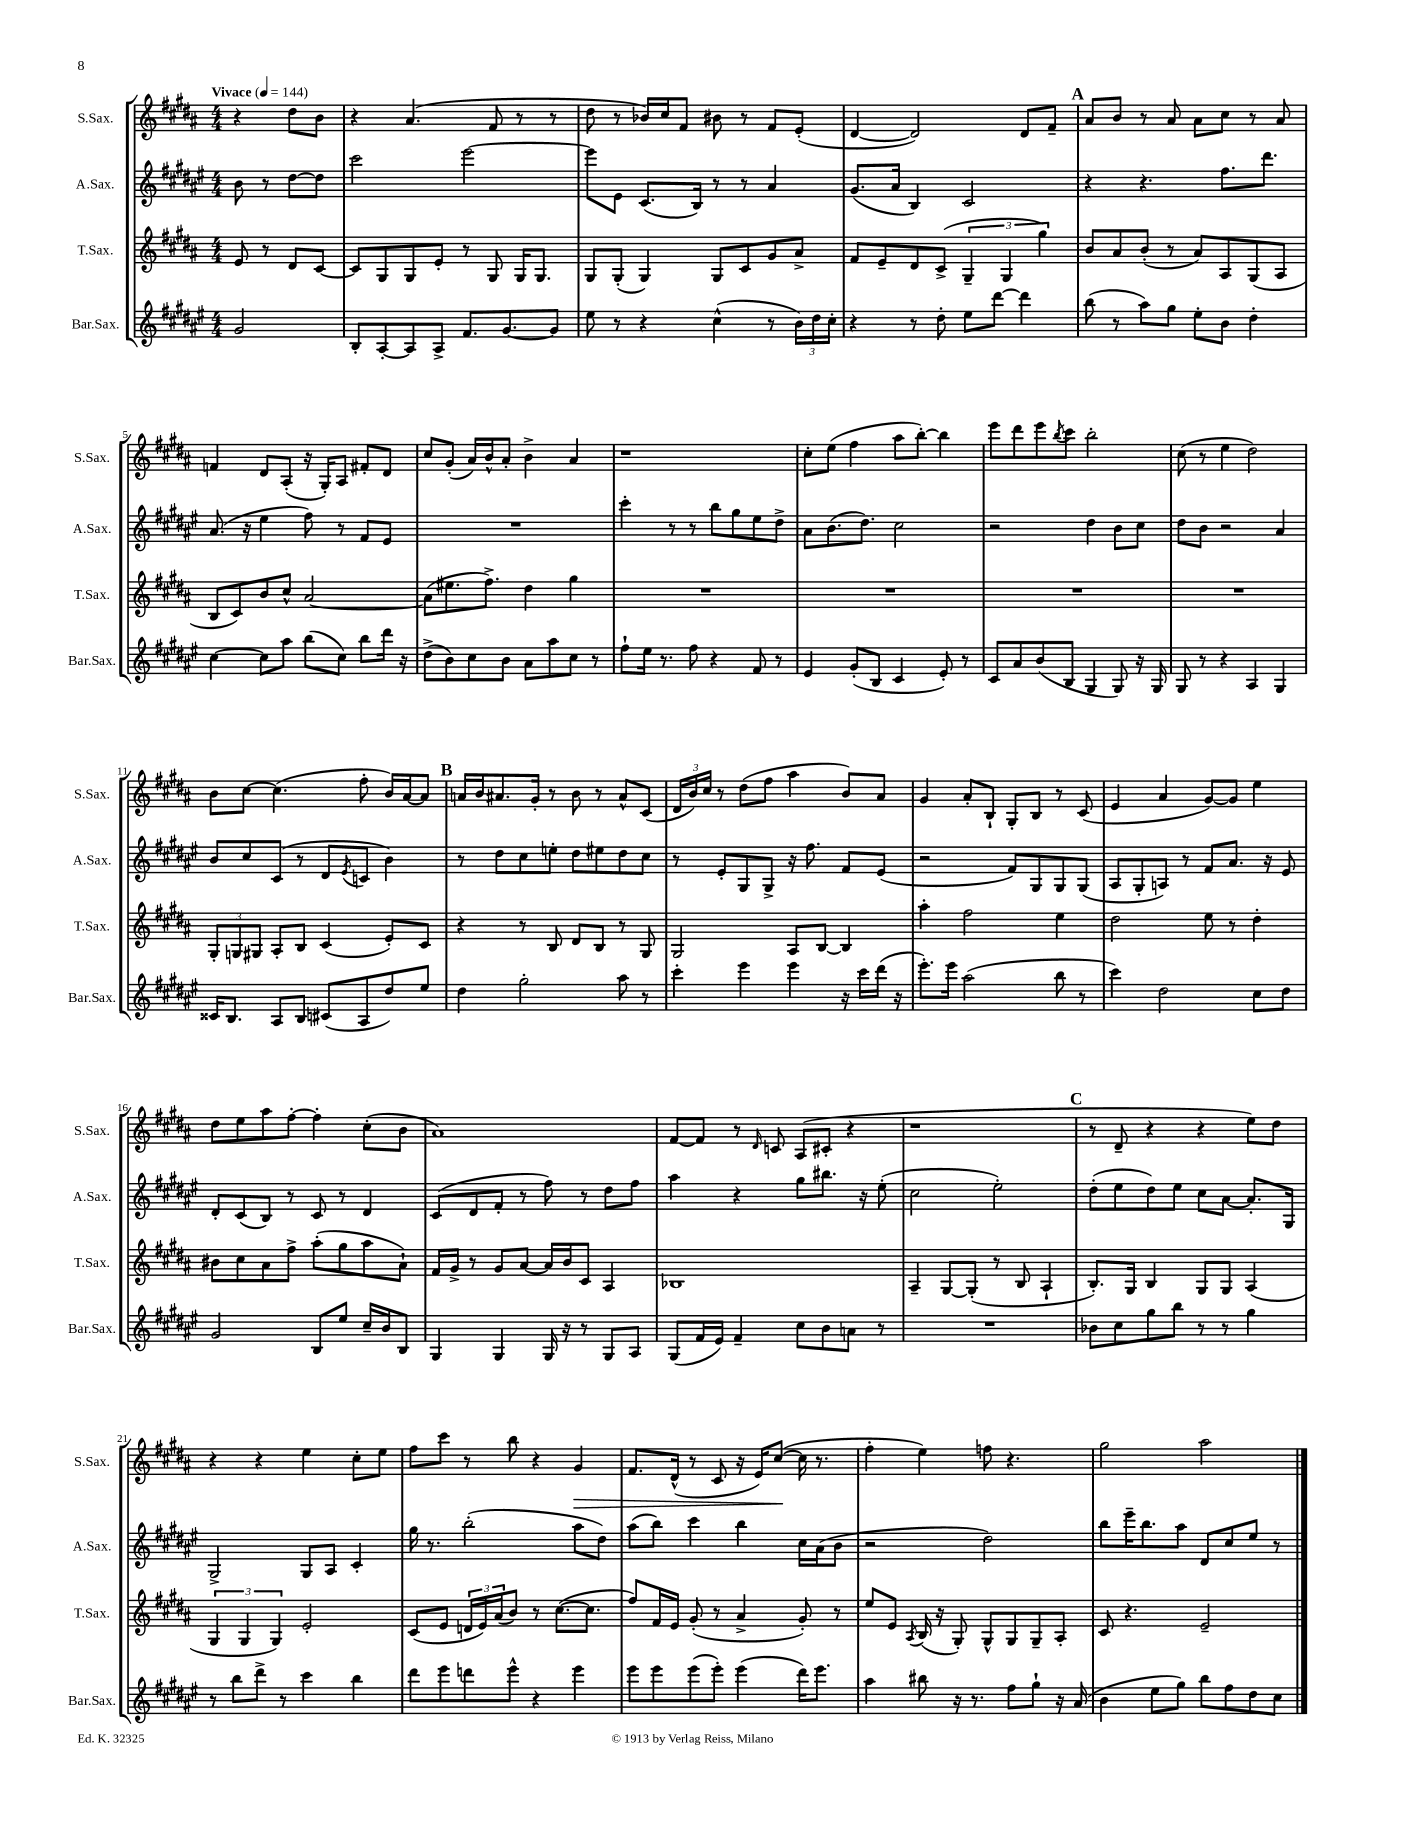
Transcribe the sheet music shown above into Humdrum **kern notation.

**kern	**kern	**kern	**kern	**dynam
*part4	*part3	*part2	*part1	*part1
*staff4	*staff3	*staff2	*staff1	*staff1
*I"Bar.Sax.	*I"T.Sax.	*I"A.Sax.	*I"S.Sax.	*
*I'Bar.Sax.	*I'T.Sax.	*I'A.Sax.	*I'S.Sax.	*
*clefG2	*clefG2	*clefG2	*clefG2	*
*k[f#c#g#d#a#e#]	*k[f#c#g#d#a#]	*k[f#c#g#d#a#e#]	*k[f#c#g#d#a#]	*
*M4/4	*M4/4	*M4/4	*M4/4	*
*MM144	*MM144	*MM144	*MM144	*
=	=	=	=	=
!	!	!	!LO:TX:a:B:t=Vivace	!
2g#/	8e/	8b\	4r	.
.	8r	8r	.	.
.	8d#/L	[8dd#\L	8dd#\L	.
.	[8c#/J	8dd#\J]	8b\J	.
=1	=1	=1	=1	=1
8B'/L	8c#/L]	2ccc#\	4r	.
[8A#'/	8G#/	.	.	.
8A#/]	8G#/	.	(4.a#/	.
8A#^/J	8e'/J	.	.	.
8.f#/L	8r	[2eee#\	.	.
.	8G#/	.	8f#/	.
[8.g#/	.	.	.	.
.	16G#/KL	.	8r	.
.	8.G#/J	.	.	.
8g#/J]	.	.	8r	.
=2	=2	=2	=2	=2
8ee#\	8G#/L	8eee#\L]	8dd#\	.
8r	(8G#'/J	8e#\J	8r	.
4r	4G#/)	(8.c#/L	16b-X/LL)	.
.	.	.	16cc#/J	.
.	.	.	8f#/J	.
.	.	16B/Jk)	.	.
(4cc#^^\	8G#/L	8r	8b#X\	.
.	8c#/	8r	8r	.
8r	8g#/	4a#/	8f#/L	.
24b\LL)	8a#^/J	.	(8e'/J	.
24dd#\	.	.	.	.
24cc#'\JJ	.	.	.	.
=3	=3	=3	=3	=3
4r	8f#/L	(8.g#/L	[4d#/	.
.	8e~/	.	.	.
.	.	16a#/Jk	.	.
8r	8d#/	4B/)	2d#/])	.
8dd#'\	(8c#^/J	.	.	.
8ee#\L	6G#~/	2c#/	.	.
[8ddd#\J	.	.	.	.
.	6G#/	.	.	.
4ddd#\]	.	.	8d#/L	.
.	6gg#\)	.	.	.
.	.	.	8f#~/J	.
!!LO:REH:place=s1:t=A
=4	=4	=4	=4	=4
(8bb\	8b/L	4r	8a#/L	.
8r	8a#/	.	8b/J	.
8aa#\L)	(8b'/J	4.r	8r	.
8gg#\J	8r	.	8a#/	.
8ee#'\L	8a#/L)	.	8a#\L	.
8b\J	8A#/	8.ff#\L	8cc#\J	.
4dd#'\	(8G#/	.	8r	.
.	.	8.ddd#\J	.	.
.	8A#/J	.	8a#/	.
!!LO:LB:g=z
=5	=5	=5	=5	=5
[4cc#\	8B/L	(8.a#/	4fn/	.
.	8c#/)	.	.	.
.	.	16r	.	.
8cc#\L]	8b/	4ee#\	8d#/L	.
8aa#\J	8cc#^^/J	.	(8A#'/J	.
(8bb\L	[2a#/	8ff#\)	16r	.
.	.	.	16G#'/KL)	.
8cc#\J)	.	8r	8A#/J	.
8bb\L	.	8f#/L	8f#X'/L	.
16ddd#\Jk	.	8e#/J	8d#/J	.
16r	.	.	.	.
=6	=6	=6	=6	=6
(8dd#^\L	(8a#\L]	1r	8cc#/L	.
8b\)	8.ee#X\	.	(8g#'/J	.
8cc#\	.	.	16a#/LL)	.
.	8.ff#^\J)	.	16b^^/J	.
8b\J	.	.	8a#'/J	.
8a#\L	4dd#\	.	4b^\	.
8aa#\	.	.	.	.
8cc#\J	4gg#\	.	4a#/	.
8r	.	.	.	.
=7	=7	=7	=7	=7
8ff#`\L	1r	4ccc#'\	1r	.
16ee#\Jk	.	.	.	.
8.r	.	.	.	.
.	.	8r	.	.
8ff#\	.	8r	.	.
4r	.	8bb\L	.	.
.	.	8gg#\	.	.
8f#/	.	8ee#\	.	.
8r	.	8dd#^\J	.	.
=8	=8	=8	=8	=8
4e#/	1r	8a#\L	8cc#'\L	.
.	.	(8.b\	(8ee\J	.
(8g#'/L	.	.	4ff#\	.
.	.	8.dd#\J)	.	.
8B/J	.	.	.	.
4c#/	.	2cc#\	8aa#\L	.
.	.	.	[8bb'\J)	.
8e#'/)	.	.	4bb\]	.
8r	.	.	.	.
=9	=9	=9	=9	=9
8c#/L	1r	2r	8eee\L	.
8a#/	.	.	8ddd#\	.
(8b/	.	.	8eee\	.
.	.	.	8qbb/	.
8B/J	.	.	8ccc#\J	.
4G#/	.	4dd#\	2bb'\	.
8G#/)	.	8b\L	.	.
16r	.	8cc#\J	.	.
16G#/	.	.	.	.
=10	=10	=10	=10	=10
8G#/	1r	8dd#\L	(8cc#\	.
8r	.	8b\J	8r	.
4r	.	2r	4ee\	.
4A#/	.	.	2dd#\)	.
4G#/	.	4a#/	.	.
!!LO:LB:g=z
=11	=11	=11	=11	=11
16c##X/KL	12G#'/L	8b/L	8b\L	.
8.B/J	.	.	.	.
.	12Gn/	.	.	.
.	.	8cc#/	[8cc#\J	.
.	12G#X/J	.	.	.
8A#/L	8A#'/L	(8c#/J	(4.cc#\]	.
8B/J	8B/J	8r	.	.
(8c#X/L	(4c#/	8d#/L	.	.
.	.	8qe#/	.	.
8A#/	.	8cn/J	8ff#'\	.
8dd#/)	8e'/L)	4b\)	16b/LL)	.
.	.	.	[16a#/J	.
8ee#/J	8c#/J	.	8a#/J]	.
!!LO:REH:place=s1:t=B
=12	=12	=12	=12	=12
4dd#\	4r	8r	16an/LL	.
.	.	.	16b/J	.
.	.	8dd#\L	8.a#X/	.
2gg#'\	8r	8cc#\	.	.
.	.	.	16g#'/Jk	.
.	8B/	8een'\J	8r	.
.	8d#/L	8dd#\L	8b\	.
.	8B/J	8ee#X\	8r	.
8aa#\	8r	8dd#\	8a#^^/L	.
8r	8G#/	8cc#\J	(8c#/J	.
=13	=13	=13	=13	=13
4ccc#'\	2G#/	8r	24d#/LL	.
.	.	.	24b/)	.
.	.	.	24cc#/JJ	.
.	.	8e#'/L	8r	.
4eee#\	.	8G#/	(8dd#\L	.
.	.	8G#^/J	8ff#\J	.
4eee#\	8A#/L	16r	4aa#\	.
.	.	8.ff#\	.	.
.	[8B/J	.	.	.
16r	4B/]	8f#/L	8b/L)	.
16ccc#\LL	.	.	.	.
(16ddd#\JJ	.	(8e#/J	8a#/J	.
16r	.	.	.	.
=14	=14	=14	=14	=14
8.eee#'\L)	4aa#'\	2r	4g#/	.
16eee#\Jk	.	.	.	.
(2aa#\	2ff#\	.	8a#'/L	.
.	.	.	8B`/J	.
.	.	8f#/L)	8G#'/L	.
.	.	8G#/	8B/J	.
8bb\	4ee\	8G#/	8r	.
8r	.	(8G#/J	(8c#/	.
=15	=15	=15	=15	=15
4ccc#\)	2dd#\	8A#/L	4e/	.
.	.	8G#'/	.	.
2dd#\	.	8An/J)	4a#/	.
.	.	8r	.	.
.	8ee\	8f#/L	[8g#/L)	.
.	8r	8.a#/J	8g#/J]	.
8cc#\L	4dd#'\	.	4ee\	.
.	.	16r	.	.
8dd#\J	.	8e#/	.	.
!!LO:LB:g=z
=16	=16	=16	=16	=16
2g#/	8b#X\L	8d#'/L	8dd#\L	.
.	8cc#\	(8c#/	8ee\	.
.	8a#\	8B/J)	8aa#\	.
.	8ff#^\J	8r	[8ff#'\J	.
8B/L	(8aa#'\L	8c#/	4ff#'\]	.
8ee#/J	8gg#\	8r	.	.
16cc#~/LL	8aa#\	4d#/	(8cc#'\L	.
16b/J	.	.	.	.
8B/J	8a#`\J)	.	8b\J	.
=17	=17	=17	=17	=17
4G#/	16f#/LL	(8c#/L	1a#)	.
.	16g#^/JJ	.	.	.
.	8r	8d#/	.	.
4G#/	8g#/L	8f#'/J	.	.
.	[8a#/J	8r	.	.
16G#/	16a#/LL]	8ff#\)	.	.
16r	16b/J	.	.	.
8r	8c#/J	8r	.	.
8G#/L	4A#/	8dd#\L	.	.
8A#/J	.	8ff#\J	.	.
=18	=18	=18	=18	=18
(8G#/L	1B-X	4aa#\	[8f#/L	.
16f#/L	.	.	8f#/J]	.
16e#/JJ)	.	.	.	.
4f#~/	.	4r	8r	.
.	.	.	16qqd#/	.
.	.	.	8cn/	.
8cc#\L	.	8gg#\L	(8A#/L	.
8b\	.	8.bb#X\J	8c#X'/J	.
8an\J	.	.	4r	.
.	.	16r	.	.
8r	.	(8ee#'\	.	.
=19	=19	=19	=19	=19
1r	4A#~/	2cc#\	1r	.
.	[8G#/L	.	.	.
.	(8G#'/J]	.	.	.
.	8r	2ee#'\)	.	.
.	8B/	.	.	.
.	4A#`/	.	.	.
!!LO:REH:place=s1:t=C
=20	=20	=20	=20	=20
8b-X\L	8.B'/L)	(8dd#'\L	8r	.
8cc#\	.	8ee#\	8d#~/	.
.	16G#/Jk	.	.	.
8gg#\	4B/	8dd#\)	4r	.
8bb\J	.	8ee#\J	.	.
8r	8G#/L	8cc#\L	4r	.
8r	8G#/J	[8a#\J	.	.
4gg#\	(4A#/	8.a#'/L]	8ee\L)	.
.	.	.	8dd#\J	.
.	.	16G#/Jk	.	.
!!LO:LB:g=z
=21	=21	=21	=21	=21
8r	6G#/	2G#^/	4r	.
8bb\L	.	.	.	.
.	6G#/	.	.	.
8ddd#^\J	.	.	4r	.
.	6G#/)	.	.	.
8r	.	.	.	.
4ccc#\	2e'/	8G#/L	4ee\	.
.	.	8A#/J	.	.
4bb\	.	4c#'/	8cc#'\L	.
.	.	.	8ee\J	.
=22	=22	=22	=22	=22
8ddd#\L	(8c#/L	16gg#\	8ff#\L	.
.	.	8.r	.	.
8eee#\	8e/J	.	8ccc#\J	.
8dddn\	24dn/LL	(2bb'\	8r	.
.	24e/)	.	.	.
.	(24a#/J	.	.	.
8eee#^^\J	8b/J)	.	8bb\	.
4r	8r	.	4r	.
.	([8.cc#\L	.	.	.
!	!	!	!	!LO:HP:b
4eee#\	.	8aa#\L	4g#/	>
.	8.cc#\J]	.	.	.
.	.	8dd#\J)	.	.
=23	=23	=23	=23	=23
8eee#\L	8ff#/L)	(8aa#\L	8.f#/L	.
8eee#\	16f#/L	8bb\J)	.	.
.	16e/JJ	.	(16d#^^/Jk	.
(8eee#\	(8g#'/	4ccc#\	8r	.
8eee#'\J)	8r	.	8c#/	.
(4eee#\	4a#^/	4bb\	16r	.
.	.	.	16e/KL)	.
.	.	.	([8cc#/J	.
16ddd#\KL)	8g#'/)	16cc#\LL	16cc#\]	]
8.eee#\J	.	(16a#\J	8.r	.
.	8r	8b\J	.	.
=24	=24	=24	=24	=24
4aa#\	8ee/L	2r	4ff#'\	.
.	8e/J	.	.	.
.	8qA#/	.	.	.
8bb#X\	(16B/	.	4ee\)	.
.	16r	.	.	.
16r	8G#'/)	.	.	.
8.r	.	.	.	.
.	8G#^^/L	2dd#\)	8ffn\	.
8ff#\L	8G#/	.	4.r	.
8gg#`\J	8G#~/	.	.	.
16r	8A#'/J	.	.	.
(16a#/	.	.	.	.
=25	=25	=25	=25	=25
4b\	8c#/	8bb\L	2gg#\	.
.	4.r	16eee#~\K	.	.
.	.	8.bb\	.	.
8ee#\L	.	.	.	.
8gg#\J)	.	8aa#\J	.	.
8bb\L	2e~/	8d#/L	2aa#\	.
8ff#\	.	8cc#/	.	.
8dd#\	.	8ee#/J	.	.
8cc#\J	.	8r	.	.
==	==	==	==	==
*-	*-	*-	*-	*-
